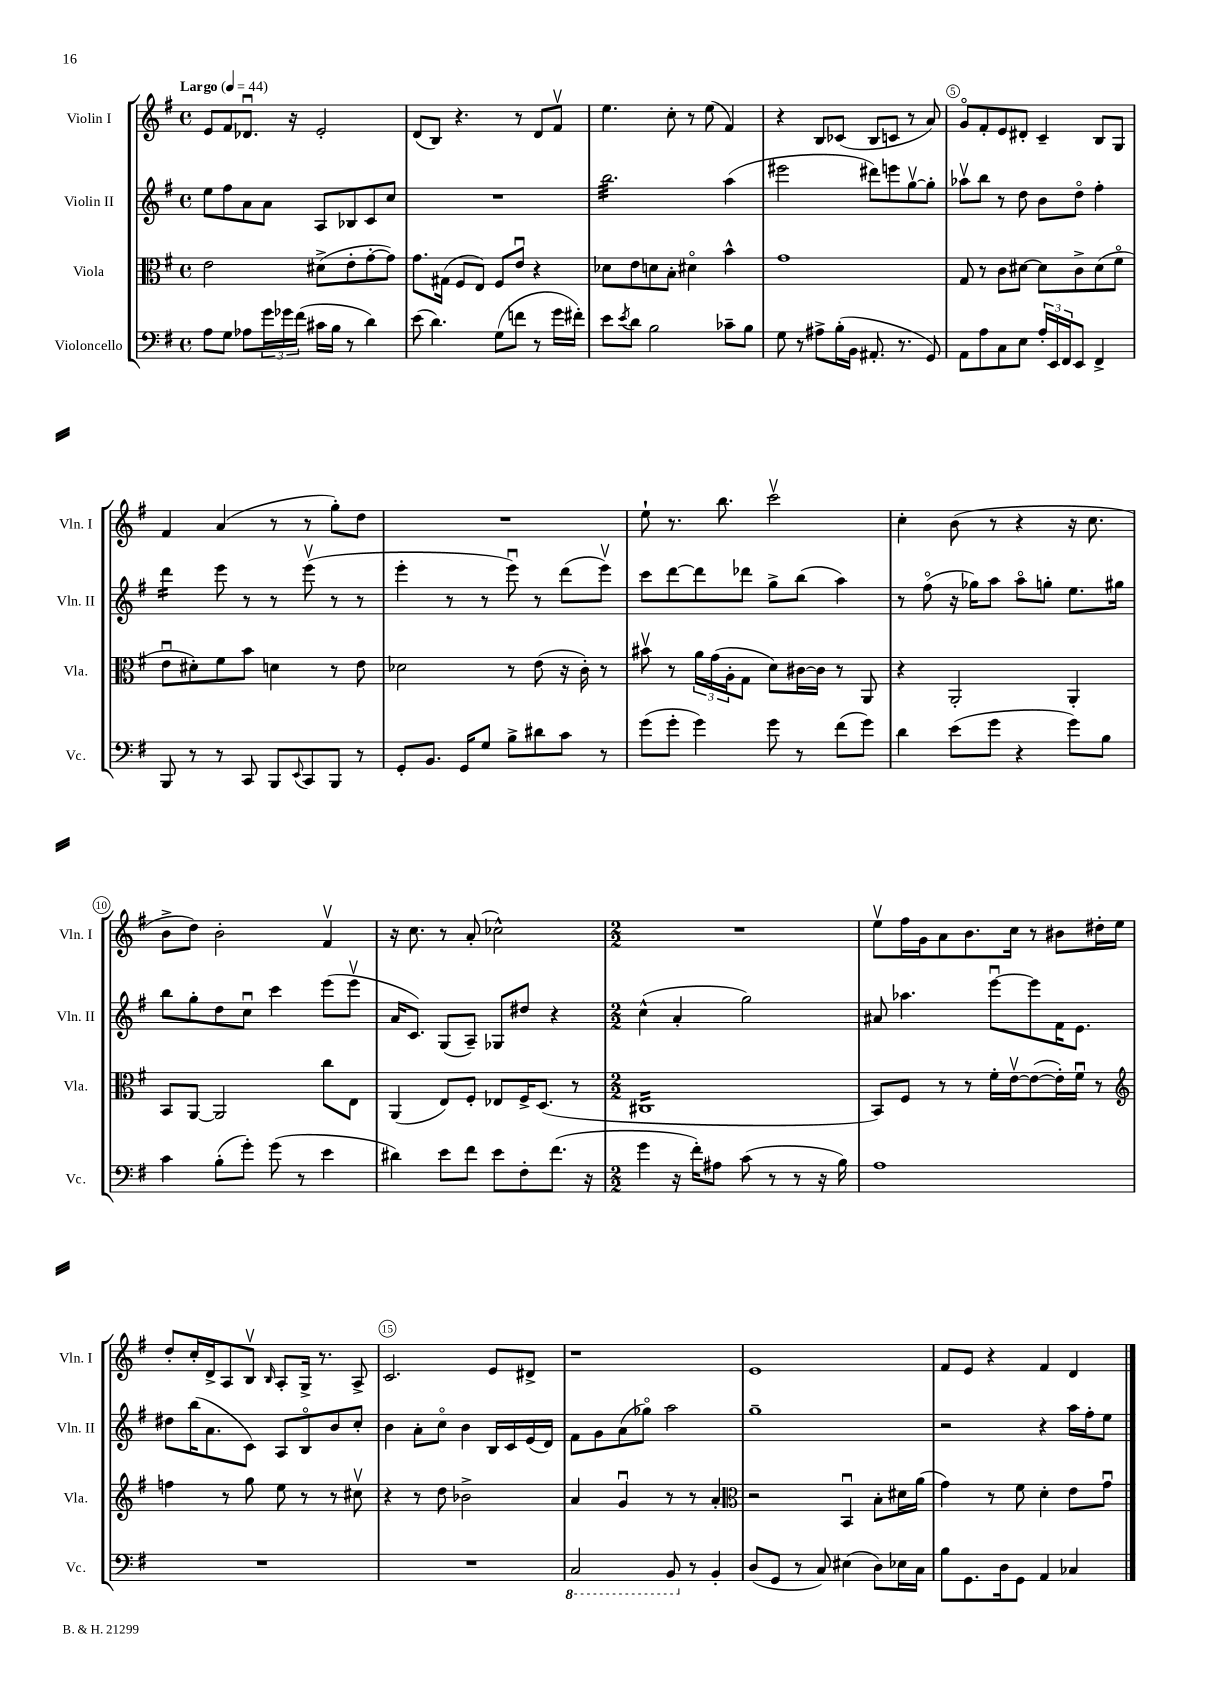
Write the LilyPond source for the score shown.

<<
\new StaffGroup <<
\new Staff = "s0" \with { instrumentName = "Violin I" shortInstrumentName = "Vln. I" } {
    \clef treble \key g \major \defaultTimeSignature \time 4/4 \tempo "Largo" 4 = 44
    e'8 fis'8 des'8.\downbow r16 e'2-. |
    d'8( b8) r4. r8 d'8 fis'8\upbow |
    e''4. c''8-. r8 e''8( fis'4) |
    r4 b8 ces'8( b8 c'8 r8 a'8) |
    g'8\flageolet fis'8-. e'8 dis'8-. c'4-- b8 g8 |
    fis'4 a'4( r8 r8 g''8-.) d''8 |
    R1 |
    e''8-! r8. b''8. c'''2\upbow |
    c''4-. b'8( r8 r4 r16 c''8. |
    b'8-> d''8) b'2-. fis'4\upbow |
    r16 c''8. r8 a'8-.( ces''2-^) |
    \numericTimeSignature \time 2/2 R1 |
    e''8\upbow fis''16 g'16 a'8 b'8. c''16 r8 bis'8 dis''16-. e''16 |
    d''8-. c''16-. d'16-> a8 b8\upbow \grace { b16 } a8-. g16-> r8. a8-> |
    c'2. e'8 dis'8-> |
    r1 |
    e'1 |
    fis'8 e'8 r4 fis'4 d'4 \bar "|." |
}
\new Staff = "s1" \with { instrumentName = "Violin II" shortInstrumentName = "Vln. II" } {
    \clef treble \key g \major \defaultTimeSignature \time 4/4
    e''8 fis''8 a'8 a'8 a8 bes8 c'8 c''8 |
    R1 |
    b''2.:32 a''4( |
    eis'''2 dis'''8) e'''8 g''8~\upbow g''8-. |
    aes''8\upbow b''8 r8 d''8 b'8 d''8\flageolet fis''4-. |
    d'''4:16 e'''8 r8 r8 e'''8\upbow( r8 r8 |
    e'''4-. r8 r8 e'''8\downbow) r8 d'''8( e'''8\upbow) |
    c'''8 d'''8~ d'''8 des'''8 g''8-> b''8( a''4) |
    r8 fis''8\flageolet( r16 ges''16) a''8 a''8\flageolet g''8-. e''8. gis''16 |
    b''8 g''8-. d''8 c''8\downbow c'''4 e'''8( e'''8\upbow |
    a'16 c'8.) g8( a8--) ges8 dis''8 r4 |
    \numericTimeSignature \time 2/2 c''4-^( a'4-. g''2) |
    ais'8 aes''4. e'''8~\downbow e'''8 fis'16 e'8. |
    dis''8 b''16( a'8. c'8) a8 b8\flageolet b'8 c''8-. |
    b'4 a'8-. c''8\flageolet b'4 b16 c'16 e'16( d'16) |
    fis'8 g'8 a'8( ges''8\flageolet) a''2 |
    g''1-- |
    r2 r4 a''16 fis''16-. e''8 \bar "|." |
}
\new Staff = "s2" \with { instrumentName = "Viola" shortInstrumentName = "Vla." } {
    \clef alto \key g \major \defaultTimeSignature \time 4/4
    e'2 dis'8->( e'8-. g'8~-. g'8) |
    g'8. gis16( fis8 e8) fis8 e'8\downbow r4 |
    des'8 e'8 d'8 b8-. dis'4\flageolet b'4-^ |
    g'1 |
    g8 r8 c'8 dis'8~ dis'8 c'8-> dis'8( fis'8\flageolet |
    e'8\downbow dis'8-.) fis'8 b'8 d'4 r8 e'8 |
    des'2 r8 e'8( r16 c'16-.) r8 |
    bis'8\upbow r8 \tuplet 3/2 { a'16 g'16( a16-. } g8 d'8) cis'16~ cis'16 r8 a,8 |
    r4 a,2-. a,4-. |
    b,8 a,8~ a,2 c''8 e8 |
    a,4( e8) fis8-. ees8 fis16-> d8.( r8 |
    \numericTimeSignature \time 2/2 cis1:16 |
    b,8) fis8 r8 r8 fis'16-. e'16~\upbow e'8~( e'16-.) fis'16\downbow r8 |
    \clef treble f''4 r8 g''8 e''8 r8 r8 cis''8\upbow |
    r4 r8 d''8 bes'2-> |
    a'4 g'4\downbow r8 r8 a'4-. |
    \clef alto r2 b,4\downbow b8-. dis'16 a'16( |
    g'4) r8 fis'8 d'4-. e'8 g'8\downbow \bar "|." |
}
\new Staff = "s3" \with { instrumentName = "Violoncello" shortInstrumentName = "Vc." } {
    \clef bass \key g \major \defaultTimeSignature \time 4/4
    a8 g8 aes8 \tuplet 3/2 { g'16 ges'16 fis'16( } cis'16 b16 r8 d'4) |
    e'8( d'4.) g8( f'8 r8 g'16 fis'16-.) |
    e'8 \acciaccatura { e'8 } d'8 b2 ces'8-- b8 |
    g8 r8 ais8-> b16-.( b,16 ais,8.-. r8. g,8) |
    a,8 a8 c8 e8 \tuplet 3/2 { a16-. e,16 fis,16 } e,8 fis,4-> |
    b,,8 r8 r8 c,8 b,,8 \appoggiatura { e,8 } c,8 b,,8 r8 |
    g,8-. b,8. g,16 g8 b8-> dis'8 c'8 r8 |
    g'8( g'8-. g'4) g'8 r8 fis'8( g'8) |
    d'4 e'8( g'8 r4 g'8) b8 |
    c'4 b8-.( g'8-.) g'8( r8 e'4 |
    dis'4) e'8 fis'8 e'8 fis8-. fis'8.( r16 |
    \numericTimeSignature \time 2/2 g'4 r16 fis'16-.) ais8 c'8( r8 r8 r16 b16) |
    a1 |
    R1 |
    R1 |
    \ottava #-1 c,2 b,,8 \ottava #0 r8 b,4-. |
    d8( g,8 r8 c8) eis4( d8) ees16 c16 |
    b8 g,8. d16 g,8 a,4 ces4 \bar "|." |
}
>>
>>
\layout { \context { \Score \override BarNumber.break-visibility = ##(#f #t #t) barNumberVisibility = #(every-nth-bar-number-visible 5) \override BarNumber.stencil = #(make-stencil-circler 0.1 0.3 ly:text-interface::print) } }
